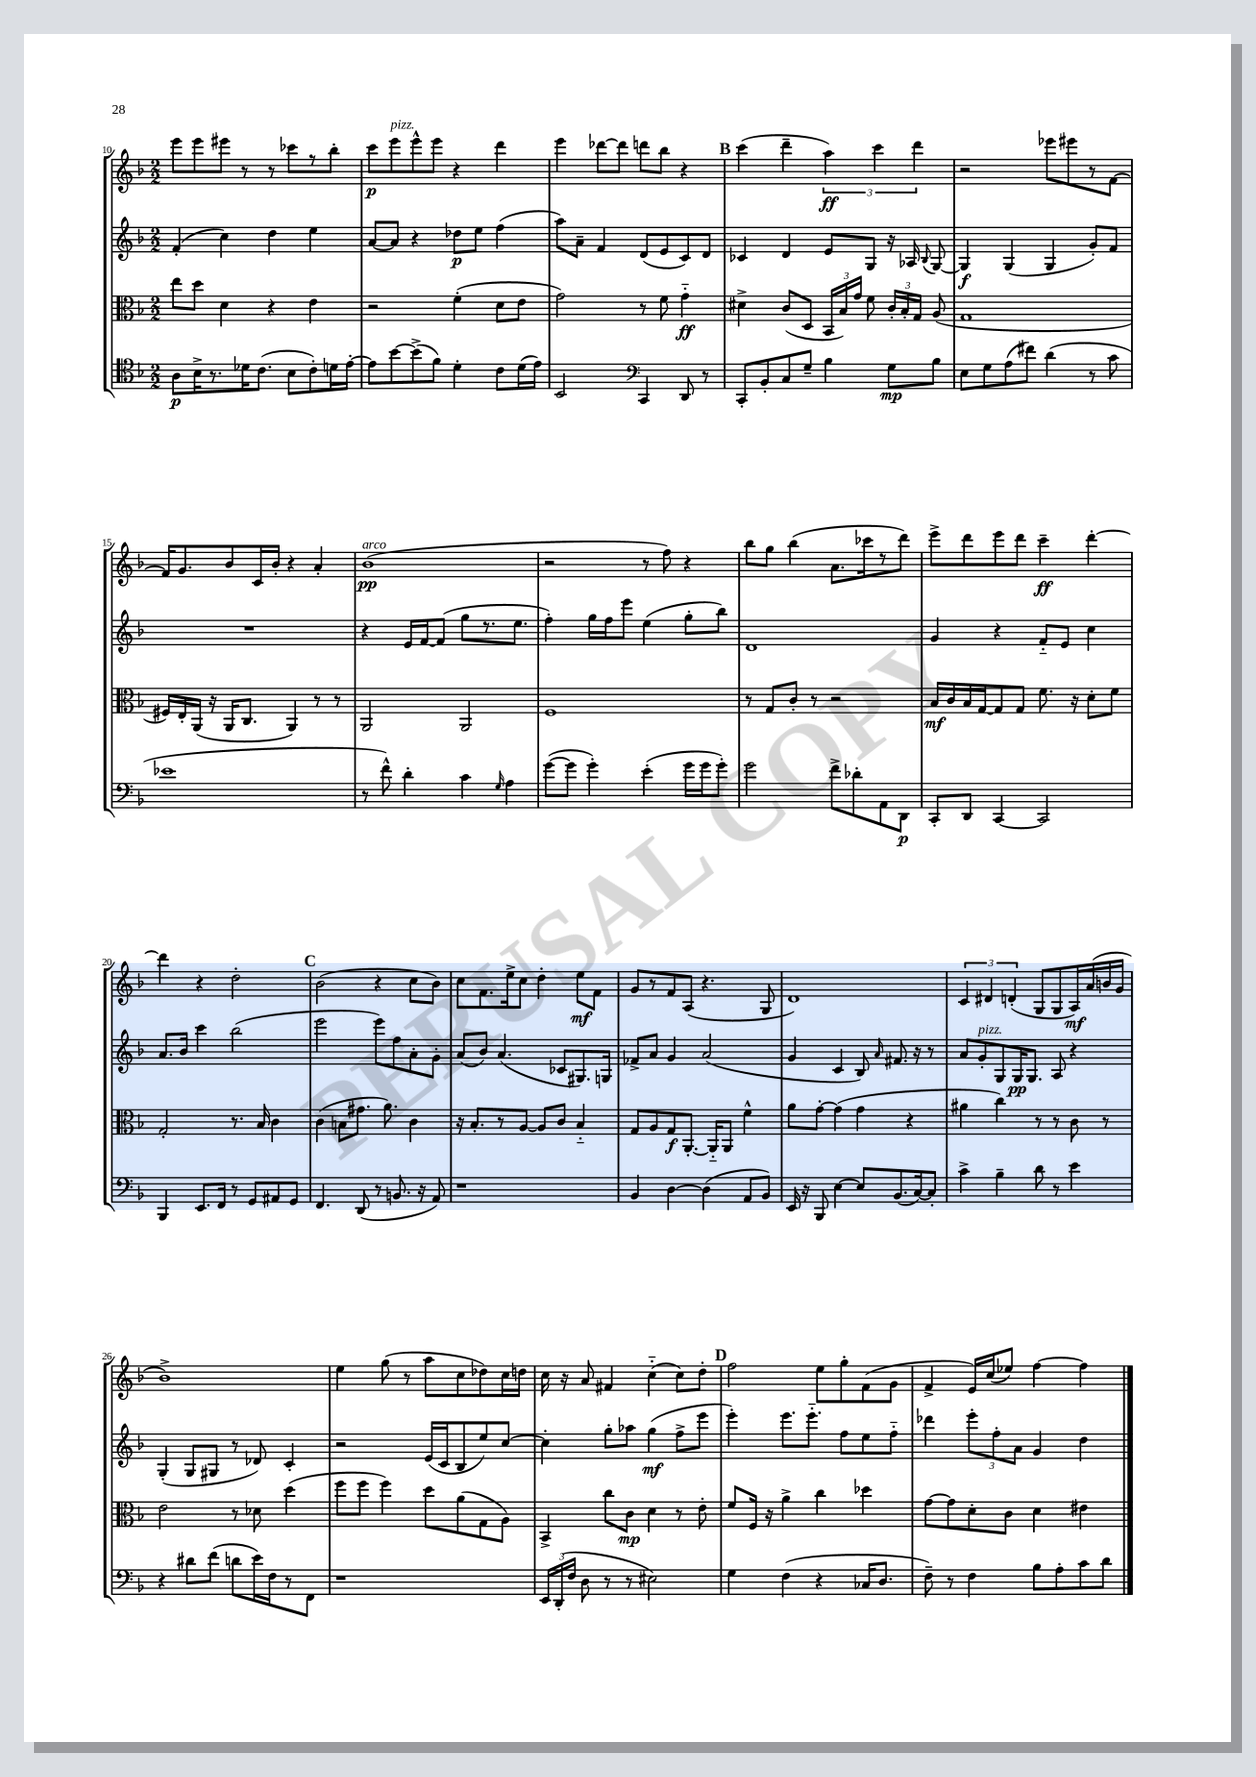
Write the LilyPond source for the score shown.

<<
\new StaffGroup <<
\new Staff = "s0" {
    \clef treble \key f \major \numericTimeSignature \time 2/2
    \autoBeamOff e'''8[ e'''8 eis'''8] r8 r8 ces'''8[ r8 bes''8]-. |
    c'''8[\p e'''8^\markup { \italic "pizz." } e'''8-^ e'''8] r4 d'''4 |
    e'''4 des'''8[~ des'''8] d'''8[ bes''8] r4 |
    \mark \markup { \bold "B" } c'''4( d'''4-- \tuplet 3/2 { a''4\ff) c'''4 d'''4 } |
    r2 ees'''8[ eis'''8 r8 f'8]~ |
    f'16[ g'8. bes'8 c'16 bes'16]-. r4 a'4-. |
    bes'1\pp^\markup { \italic "arco" }( |
    r2 r8 f''8) r4 |
    bes''8[ g''8] bes''4( a'8.[ ces'''16 r8 d'''8]) |
    e'''8[-> d'''8 e'''8 d'''8] c'''4--\ff d'''4~-. |
    d'''4 r4 d''2-. |
    \mark \markup { \bold "C" } bes'2( r4 c''8[ bes'8]) |
    c''8[ f'8. e''16-> c''8] d''4-. e''8[\mf f'8] |
    g'8[ r8 f'8 a8]( r4. g8 |
    d'1) |
    \tuplet 3/2 { c'4 dis'4 d'4-.( } g8[ g8 a16\mf) a'16( b'16 g'16] |
    bes'1->) |
    e''4 g''8( r8 a''8[ c''8 des''8) c''16 d''16] |
    c''16 r16 a'8 fis'4 c''4-_( c''8[) d''8]-. |
    \mark \markup { \bold "D" } f''2 e''8[ g''8-. f'8( g'8] |
    f'4-> e'16[) c''16( ees''8]) f''4~ f''4 \bar "|." |
}
\new Staff = "s1" {
    \clef treble \key f \major \numericTimeSignature \time 2/2
    \autoBeamOff f'4-.( c''4) d''4 e''4 |
    a'8[~ a'8] r4 des''8[\p e''8] f''4( |
    a''8[) a'8]-- f'4 d'8[( e'8 c'8) d'8] |
    \mark \markup { \bold "B" } ces'4 d'4 e'8[ g8] r16 aes16 \appoggiatura { bes8 } g8~ |
    g4\f g4( g4 g'8[-.) f'8] |
    R1 |
    r4 e'16[ f'16~ f'8]( g''8[ r8. e''8.] |
    f''4-.) g''16[ f''16 e'''8] e''4( g''8[-. bes''8]) |
    d'1 |
    g'4 r4 f'8[-_ e'8] c''4 |
    a'8.[ bes'16] c'''4 bes''2( |
    \mark \markup { \bold "C" } e'''2 e'''8[) f''8 a'8-. g'8]-. |
    a'8[( bes'8]) a'4.( ces'8[ gis8.) g16] |
    fes'8[-> a'8] g'4 a'2( |
    g'4 c'4 bes8) \grace { a'16 } fis'8. r16 r8 |
    a'8[ g'8-.^\markup { \italic "pizz." } g8 g16\pp g8.] a8 r4 |
    g4-.( g8[ gis8] r8 des'8) c'4-. |
    r2 e'16[( c'16 bes8 e''8) c''8]~ |
    c''4-. g''8[-. aes''8] g''4\mf( f''8[-> e'''8] |
    \mark \markup { \bold "D" } e'''4-.) e'''8.[ e'''8.]-_ f''8[ e''8 f''8]-_ |
    des'''4 \tuplet 3/2 { e'''8[-. f''8-. a'8] } g'4 d''4 \bar "|." |
}
\new Staff = "s2" {
    \clef alto \key f \major \numericTimeSignature \time 2/2
    \autoBeamOff e''8[ d''8] d'4 r4 e'4 |
    r2 f'4-.( d'8[ e'8] |
    g'2) r8 f'8 g'4-_\ff |
    \mark \markup { \bold "B" } dis'4-> c'8[( d8] \tuplet 3/2 { bes,16[ bes16) g'16] } f'8 \tuplet 3/2 { c'16[-. bes16-. g16] } a8( |
    g1 |
    fis16[) e16-. a,16]( r16 a,16[ c8.] a,4) r8 r8 |
    a,2 a,2 |
    f1 |
    r8 g8[ c'8]-. r8 r2 |
    bes16[\mf c'16 bes16 g16~ g8 g8] f'8. r16 d'8[-. f'8] |
    g2-. r8. bes16 c'4 |
    \mark \markup { \bold "C" } c'4( b8[ gis'8.] a'8.) c'4 |
    r16 bes8.[-. r8 a8]~ a8[ c'8] bes4-_ |
    g8[ a8 g8\f a,8.]~-. a,16[-_ a,8] f'4-^ |
    a'8[ g'8]~-. g'4( g'4 r4 |
    ais'4 c''4) r8 r8 c'8 r8 |
    e'2 r8 des'8 d''4( |
    f''8[ f''8] f''4) d''8[ a'8( g8 a8]) |
    bes,4-> c''8[ c'8]\mp d'4 r8 e'8-. |
    \mark \markup { \bold "D" } f'8[ f16] r16 a'4-> c''4 des''4 |
    g'8[~ g'8 d'8-. c'8] d'4 eis'4 \bar "|." |
}
\new Staff = "s3" {
    \clef tenor \key f \major \numericTimeSignature \time 2/2
    \autoBeamOff a8[\p bes16-> r8. des'16 c'8.]( bes8[ c'8-.) d'16 e'16]~-. |
    e'8[ bes'8~ bes'8->( f'8]) d'4-. c'8[ d'16( e'16]) |
    bes,2 \clef bass c,4 d,8 r8 |
    \mark \markup { \bold "B" } c,8[-. bes,8-. c8 g8]-- bes4 g8[\mp bes8] |
    e8[ g8 a8( fis'8]) d'4( r8 c'8 |
    ees'1 |
    r8 f'8-^) d'4-. c'4 \grace { g16 } a4 |
    g'8[~( g'8] g'4-.) e'4-.( g'16[ g'16 g'8]-.) |
    g'2 f'8[-> des'8-. a,8 d,8]\p |
    c,8[-. d,8] c,4~ c,2 |
    bes,,4 e,8.[ f,16] r8 g,8[ ais,8 g,8] |
    \mark \markup { \bold "C" } f,4. d,8( r8 b,8. r16 a,8) |
    r1 |
    bes,4 d4~ d4( a,8[ bes,8]) |
    e,16 r16 bes,,8 e4~ e8[ bes,8.( c16~) c8]-. |
    c'4-> bes4-- d'8 r8 e'4 |
    r4 dis'8[ f'8]( d'8[ e'16) f16 r8 f,8] |
    r1 |
    \tuplet 3/2 { e,16[ d,16-.( f16] } d8 r8 r8 eis2) |
    \mark \markup { \bold "D" } g4 f4( r4 ces16[ d8.] |
    f8--) r8 f4 bes8[ a8-. c'8 d'8] \bar "|." |
}
>>
>>
\layout { \context { \Score currentBarNumber = #10 } }
